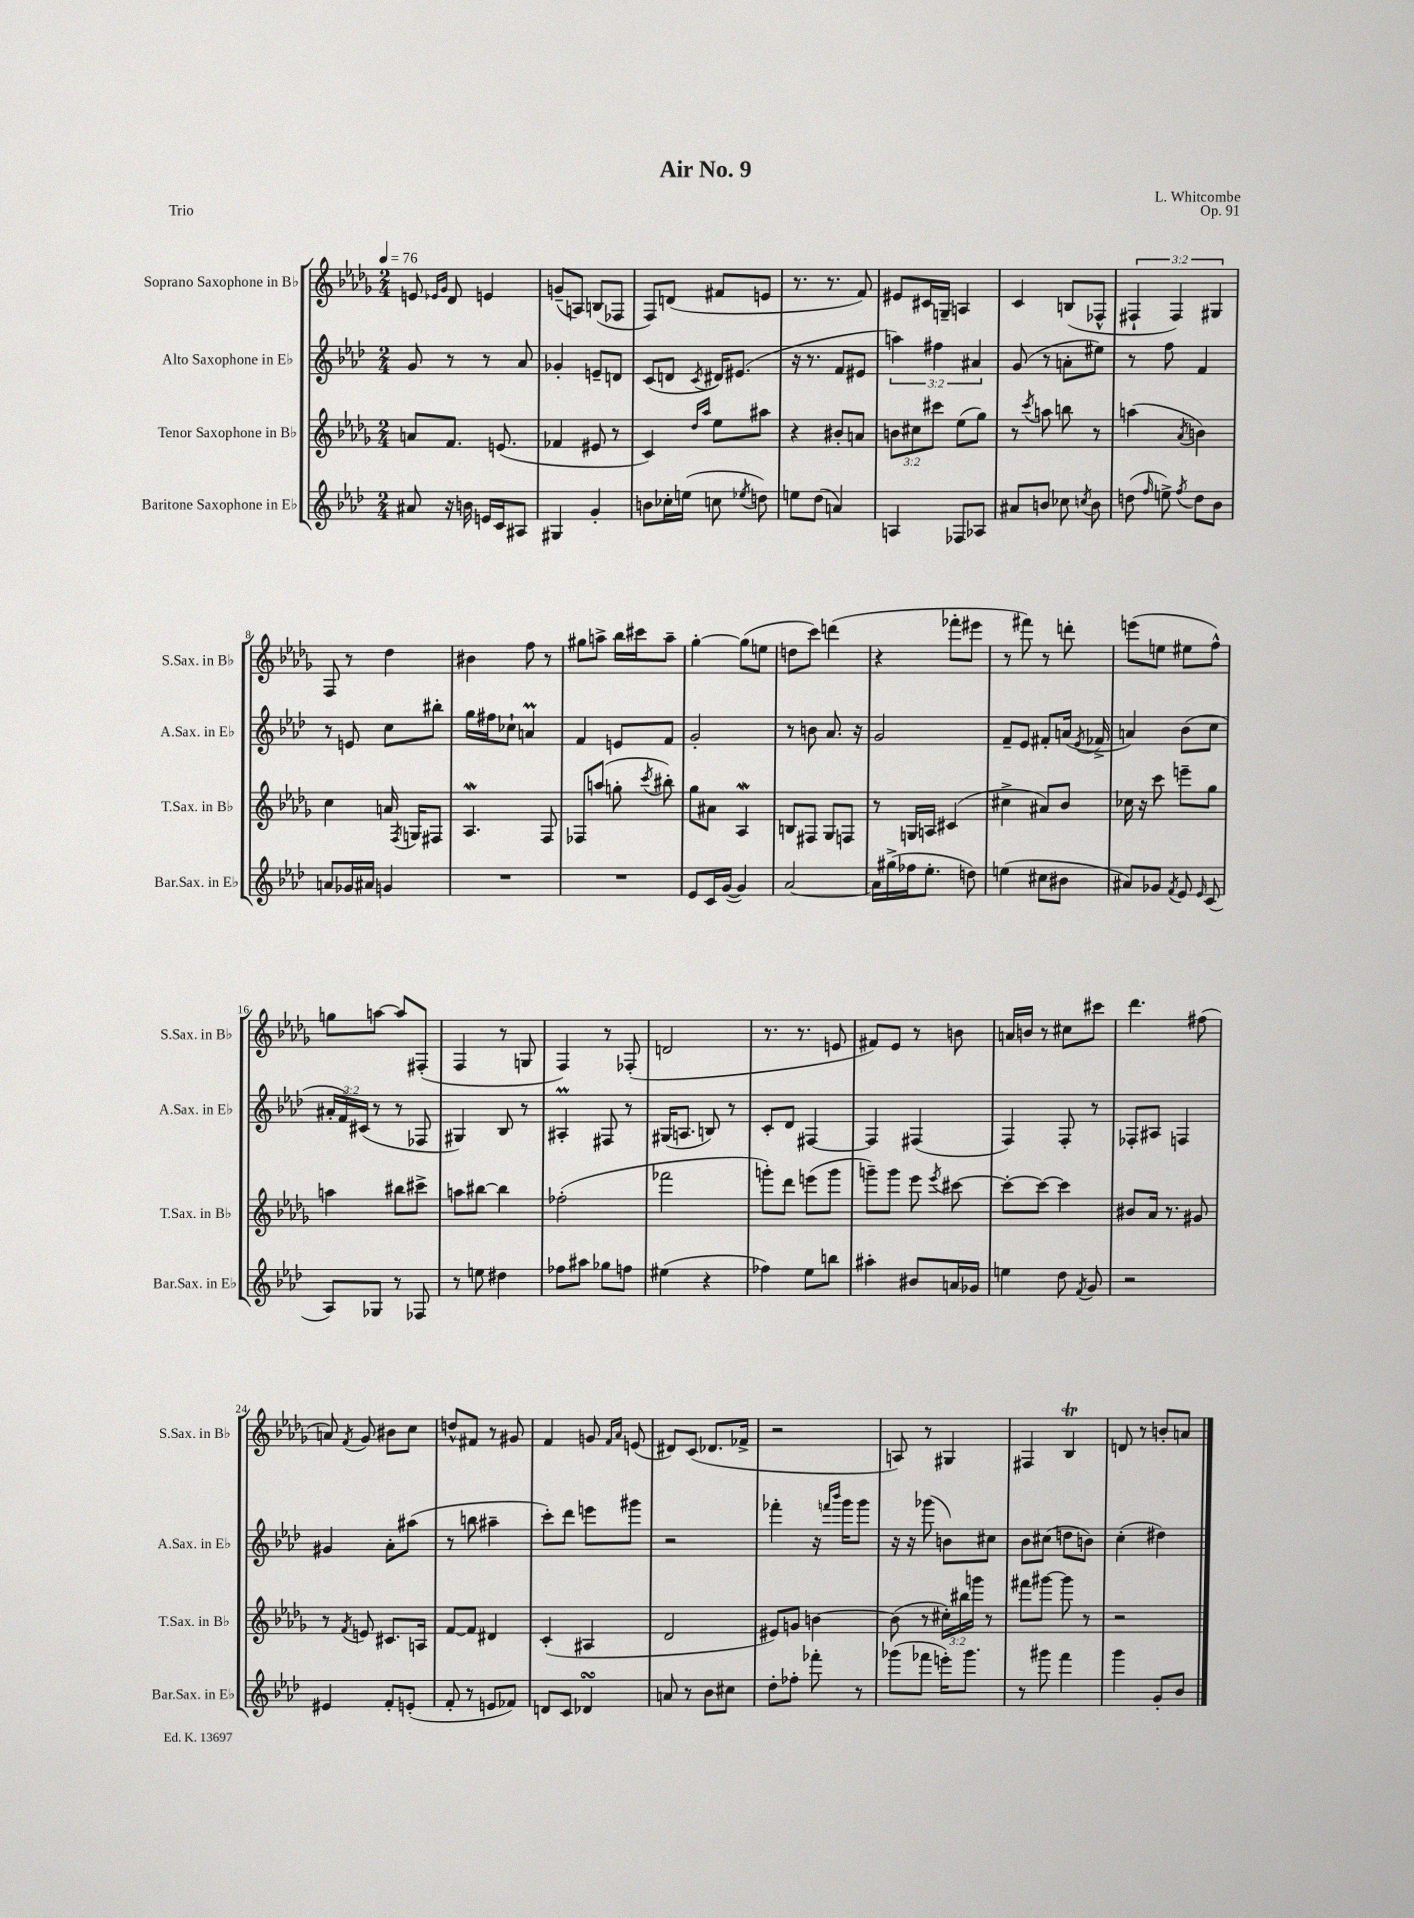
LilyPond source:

\header { title = "Air No. 9" composer = "L. Whitcombe" opus = "Op. 91" piece = "Trio" }
<<
\new StaffGroup <<
\new Staff = "s0" \with { instrumentName = "Soprano Saxophone in Bb" shortInstrumentName = "S.Sax. in Bb" } {
    \clef treble \key des \major \numericTimeSignature \time 2/4 \override Staff.TupletNumber.text = #tuplet-number::calc-fraction-text \tempo 4 = 76
    \autoBeamOff e'8 \grace { ees'16[ ges'16] } des'8 e'4 |
    g'8[--( a8]) b8[( fes8] |
    f8[) d'8]( fis'8[ e'8] |
    r8. r8. f'8) |
    eis'8[ cis'16 g16]-- a4 |
    c'4 b8[( fes8]-^ |
    \tuplet 3/2 { fis4-! fis4) gis4 } |
    f8 r8 des''4 |
    bis'4 f''8 r8 |
    gis''8[ a''8]-> bes''16[ cis'''16 a''8]-- |
    ges''4~-. ges''8[( e''8] |
    d''8[ c'''8]) d'''4( |
    r4 fes'''8[-. eis'''8] |
    r8 fis'''8) r8 d'''8-. |
    e'''8[( e''8] eis''8[ f''8]-^) |
    g''8[ a''8]~ a''8[ fis8]-.( |
    f4 r8 g8 |
    f4) r8 fes8-.( |
    d'2 |
    r8. r8. e'8 |
    fis'8[) ees'8] r8 b'8 |
    a'16[ b'16] r8 cis''8[ cis'''8] |
    des'''4. fis''8( |
    a'8) \acciaccatura { f'8 } ges'8 bis'8[ c''8] |
    d''8[-^ fis'8] r8 gis'8 |
    f'4 g'8 \grace { f'16[ aes'16] } e'8( |
    dis'8[) c'8]( des'8.[ fes'16]-> |
    r2 |
    a8) r8 gis4 |
    fis4 bes4\trill |
    d'8 r8 b'8[-. a'8] \bar "|." |
}
\new Staff = "s1" \with { instrumentName = "Alto Saxophone in Eb" shortInstrumentName = "A.Sax. in Eb" } {
    \clef treble \key aes \major \numericTimeSignature \time 2/4 \override Staff.TupletNumber.text = #tuplet-number::calc-fraction-text
    \autoBeamOff g'8 r8 r8 aes'8 |
    ges'4-. e'8[-- d'8] |
    c'8[( d'8] \acciaccatura { c'8 } dis'16[) eis'8.]( |
    r16 r8. f'8[ eis'8] |
    \tuplet 3/2 { a''4) fis''4 ais'4 } |
    g'8( r8 a'8[-. eis''8]) |
    r8 f''8 f'4 |
    r8 e'8 c''8[ bis''8]-. |
    g''16[ fis''16 ces''8]-! a'4\prall |
    f'4 e'8[ f'8] |
    g'2-. |
    r8 b'8 aes'8. r16 |
    g'2 |
    f'8[-- ees'8] fis'8[-. a'16]( \acciaccatura { ees'8 } fes'16-> |
    a'4) bes'8[( c''8] |
    \tuplet 3/2 { ais'16[-. f'16) cis'16]( } r8 r8 fes8 |
    gis4) bes8 r8 |
    ais4-.\prall fis8 r8 |
    gis16[( a8.] b8) r8 |
    c'8[-. des'8] fis4~ |
    fis4 fis4( |
    f4) f8-. r8 |
    fes8[-. ais8] f4 |
    gis'4 aes'8[-. ais''8]( |
    r8 b''8 ais''4-- |
    c'''8[-.) des'''8] e'''8[ gis'''8] |
    r2 |
    fes'''4-. r16 \grace { f'''16[ bes'''16] } g'''16[ g'''8] |
    r16 r16 ges'''8( b'8[) cis''8] |
    bes'8[ cis''8]( d''8[ b'8]) |
    c''4-.( dis''4) \bar "|." |
}
\new Staff = "s2" \with { instrumentName = "Tenor Saxophone in Bb" shortInstrumentName = "T.Sax. in Bb" } {
    \clef treble \key des \major \numericTimeSignature \time 2/4 \override Staff.TupletNumber.text = #tuplet-number::calc-fraction-text
    \autoBeamOff a'8[ f'8.] e'8.( |
    fes'4 eis'8 r8 |
    c'4) \grace { des''16[ aes''16] } ees''8[ ais''8] |
    r4 bis'8[-. a'8] |
    \tuplet 3/2 { b'8[ cis''8 cis'''8] } ees''8[( ges''8]) |
    r8 \acciaccatura { c'''8 } a''8 b''8 r8 |
    a''4( \acciaccatura { aes'8 } b'4) |
    c''4 a'16 \acciaccatura { f8 } g16[ fis8] |
    aes4.\mordent f8 |
    fes8[ a''8]( g''8-. \acciaccatura { c'''8 } bis''8-.) |
    ges''8[ ais'8] aes4\mordent |
    b8[ fis8] ges8[ f8] |
    r8 g16[ a16] cis'4( |
    cis''4-> ais'8[) bes'8] |
    ces''16 r16 c'''8 e'''8[-- ges''8] |
    a''4 bis''8[ cis'''8]-> |
    a''8[ bis''8]~ bis''4 |
    fes''2-.( |
    fes'''2 |
    g'''8[-.) des'''8] e'''8[( g'''8] |
    g'''8[--) g'''8] ees'''8 \acciaccatura { ees'''8 } cis'''8~ |
    cis'''8[~-. cis'''8]~ cis'''4 |
    bis'8[ aes'16] r8. gis'8 |
    r8 \acciaccatura { f'8 } e'8 cis'8.[ a16] |
    f'8[~ f'8] dis'4 |
    c'4-.( ais4 |
    des'2 |
    eis'8[) g'8] b'4~ |
    b'8( r8 \tuplet 3/2 { cis''16[-.) bis''16 g'''16] } r8 |
    fis'''8[ gis'''8]~ gis'''8 r8 |
    r2 \bar "|." |
}
\new Staff = "s3" \with { instrumentName = "Baritone Saxophone in Eb" shortInstrumentName = "Bar.Sax. in Eb" } {
    \clef treble \key aes \major \numericTimeSignature \time 2/4
    \autoBeamOff ais'8 r16 b'16 e'16[ c'16 ais8] |
    gis4 g'4-. |
    b'8[ ces''16-. e''16]( c''8 \acciaccatura { ees''8 } d''8) |
    e''8[ des''8]( a'4) |
    a4 fes8[ aes8] |
    ais'8[ b'8] ces''8 \acciaccatura { c''8 } b'8 |
    d''8( \grace { f''16 } e''8->) \acciaccatura { f''8 } d''8[ bes'8] |
    a'8[ ges'16 ais'16] g'4 |
    R2 |
    R2 |
    ees'8[ c'16 g'16]~( g'4) |
    aes'2~ |
    aes'16[ gis''16->( fes''16 ees''8.]-. d''8) |
    e''4( cis''8[ bis'8] |
    ais'8[) ges'8] \acciaccatura { f'8 } ees'8 \grace { ees'16 } c'8( |
    aes8[) ges8] r8 fes8 |
    r8 e''8 dis''4 |
    fes''8[ ais''8] ges''8[ f''8] |
    eis''4( r4 |
    fes''4) ees''8[ b''8] |
    ais''4-. bis'8[ a'16 ges'16] |
    e''4 des''8 \acciaccatura { f'8 } g'8 |
    r2 |
    eis'4 f'8[-. e'8]-.( |
    f'8-. r8 e'8[ fes'8]) |
    d'8[ c'8] des'4\turn |
    a'8 r8 bes'8[ cis''8] |
    des''8[-. fes''8]-. fes'''8-. r8 |
    ges'''8[( fes'''8] e'''16[-.) ges'''8.] |
    r8 gis'''8 f'''4 |
    g'''4 g'8[-. bes'8] \bar "|." |
}
>>
>>
